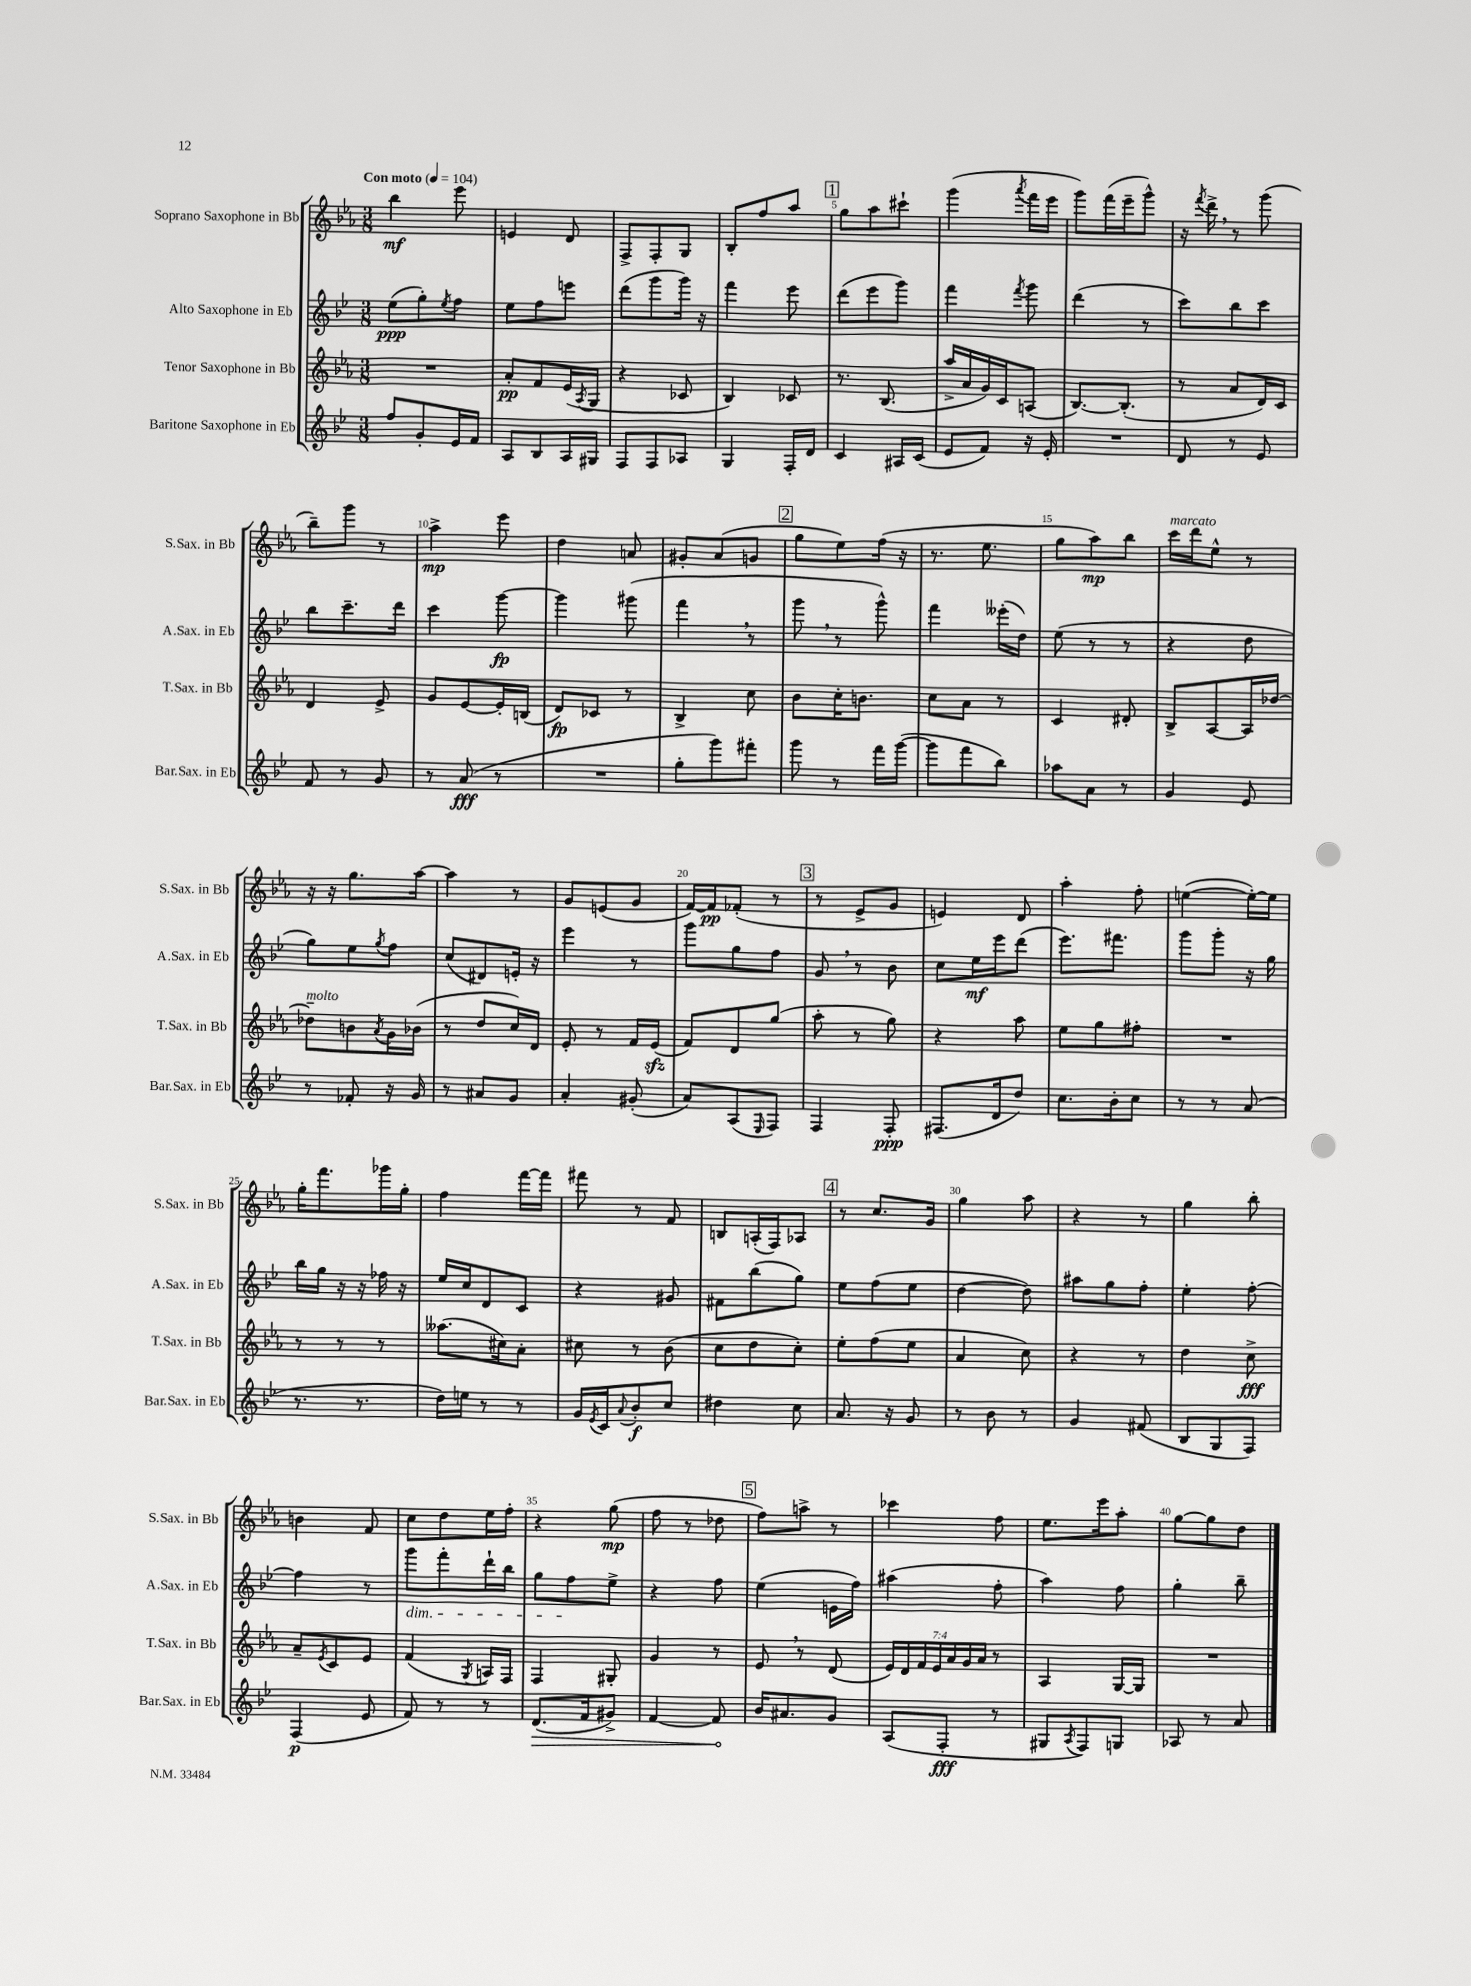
<<
\new StaffGroup <<
\new Staff = "s0" \with { instrumentName = "Soprano Saxophone in Bb" shortInstrumentName = "S.Sax. in Bb" } {
    \clef treble \key ees \major \numericTimeSignature \time 3/8 \tempo "Con moto" 4 = 104
    bes''4\mf ees'''8 |
    e'4 d'8 |
    f8-> f8-. g8 |
    bes8-. f''8 aes''8 |
    \mark \markup { \box "1" } g''8 aes''8 cis'''8-! |
    g'''4( \acciaccatura { aes'''8 } f'''16 ees'''16 |
    g'''8) f'''16( ees'''16-- g'''8-^) |
    r16 \acciaccatura { f'''8 } d'''16-> \breathe r8 g'''8( |
    bes''8--) g'''8 r8 |
    aes''4->\mp ees'''8 |
    d''4 a'8 |
    gis'8-. aes'8( g'8 |
    \mark \markup { \box "2" } g''8 ees''8) f''16( r16 |
    r8. ees''8. |
    g''8 aes''8\mp) bes''8 |
    c'''16^\markup { \italic "marcato" } d'''16 ees''8-^ r8 |
    r16 r16 g''8. aes''16~ |
    aes''4 r8 |
    g'8 e'8( g'8 |
    f'16~) f'16\pp fes'8-.( r8 |
    \mark \markup { \box "3" } r8 ees'8-> g'8 |
    e'4) d'8 |
    aes''4-. f''8-. |
    e''4~( e''16~-.) e''16 |
    g''16-. f'''8. ges'''16 g''16-. |
    f''4 f'''16~ f'''16 |
    fis'''8 r8 f'8 |
    b8 a16-.( f16) aes8 |
    \mark \markup { \box "4" } r8 c''8. g'16 |
    g''4 aes''8 |
    r4 r8 |
    g''4 bes''8-. |
    b'4 f'8 |
    c''8 d''8 ees''16 f''16-. |
    r4 g''8\mp( |
    f''8 r8 des''8 |
    \mark \markup { \box "5" } f''8) a''8-> r8 |
    ces'''4 f''8 |
    ees''8. ees'''16 aes''8-. |
    g''8~ g''8 d''8 \bar "|." |
}
\new Staff = "s1" \with { instrumentName = "Alto Saxophone in Eb" shortInstrumentName = "A.Sax. in Eb" } {
    \clef treble \key bes \major \numericTimeSignature \time 3/8
    ees''8\ppp( g''8-.) \acciaccatura { ees''8 } f''8 |
    ees''8 f''8 e'''8 |
    d'''8( g'''8 g'''16) r16 |
    f'''4 ees'''8 |
    \mark \markup { \box "1" } d'''8( ees'''8 g'''8) |
    f'''4 \acciaccatura { f'''8 } g'''8 |
    d'''4( r8 |
    c'''8) bes''8 c'''8 |
    bes''8 c'''8.-- d'''16 |
    c'''4 g'''8~\fp |
    g'''4 gis'''8( |
    f'''4 \breathe r8 |
    \mark \markup { \box "2" } g'''8 \breathe r8 g'''8-^) |
    f'''4 eeses'''16-.( d''16) |
    ees''8( r8 r8 |
    r4 d''8 |
    g''8) ees''8 \acciaccatura { g''8 } f''8 |
    c''8( dis'8) e'16-. r16 |
    ees'''4 r8 |
    g'''8 g''8 f''8 |
    \mark \markup { \box "3" } g'8 \breathe r8 bes'8 |
    c''8 ees''16\mf ees'''16 d'''8( |
    ees'''8.) fis'''8. |
    g'''8 g'''8-. r16 g''16 |
    bes''16 g''16 r16 r16 fes''16 r16 |
    ees''16 c''16 d'8 c'8 |
    r4 gis'8 |
    fis'8 bes''8( g''8) |
    \mark \markup { \box "4" } ees''8 f''8( ees''8 |
    d''4~ d''8) |
    ais''8 g''8 f''8-. |
    ees''4-. f''8~-. |
    f''4 r8 |
    g'''8\dim f'''8-. d'''16-! bes''16 |
    g''8 f''8\! ees''8-> |
    r4 f''8 |
    \mark \markup { \box "5" } ees''4( e'16 f''16) |
    ais''4( f''8-. |
    a''4) f''8 |
    g''4-. bes''8-- \bar "|." |
}
\new Staff = "s2" \with { instrumentName = "Tenor Saxophone in Bb" shortInstrumentName = "T.Sax. in Bb" } {
    \clef treble \key ees \major \numericTimeSignature \time 3/8 \override Staff.TupletNumber.text = #tuplet-number::calc-fraction-text
    R4. |
    aes'8-.\pp f'8 ees'16( \acciaccatura { aes8 } g16 |
    r4 ces'8 |
    bes4) ces'8 |
    \mark \markup { \box "1" } r8. bes8.( |
    aes''16-> aes'16 g'16) c'16 a8( |
    bes8.~) bes8.-.( |
    r8 aes'8 d'16) c'16 |
    d'4 ees'8-> |
    g'8 ees'8~ ees'16-. b16( |
    d'8\fp) ces'8 r8 |
    bes4-> c''8 |
    \mark \markup { \box "2" } bes'8 c''16-. b'8. |
    c''8 aes'8 r8 |
    c'4 dis'8-. |
    bes8-> aes8~ aes16 des''16~ |
    des''8--^\markup { \italic "molto" } b'8 \acciaccatura { aes'8 } g'16 bes'16( |
    r8 d''8 c''16) d'16 |
    ees'8-. r8 f'16 ees'16\sfz( |
    f'8) d'8 g''8( |
    \mark \markup { \box "3" } aes''8-. r8 g''8) |
    r4 aes''8 |
    ees''8 g''8 fis''8-. |
    R4. |
    r8 r8 r8 |
    aeses''8.( cis''16) aes'8-. |
    cis''8 r8 bes'8( |
    c''8 d''8 c''8-.) |
    \mark \markup { \box "4" } ees''8-. f''8( ees''8 |
    aes'4 c''8) |
    r4 r8 |
    d''4 c''8->\fff |
    aes'8-- \acciaccatura { ees'8 } c'8 ees'8 |
    f'4( \acciaccatura { g8 } a16) f16 |
    f4 gis8-. |
    g'4 r8 |
    \mark \markup { \box "5" } ees'8 \breathe r8 d'8( |
    \tuplet 7/4 { ees'16) d'16 f'16 ees'16 aes'16 g'16 aes'16 } r8 |
    aes4 g16~ g16 |
    R4. \bar "|." |
}
\new Staff = "s3" \with { instrumentName = "Baritone Saxophone in Eb" shortInstrumentName = "Bar.Sax. in Eb" } {
    \clef treble \key bes \major \numericTimeSignature \time 3/8
    f''8 g'8-. ees'16 f'16 |
    a8 bes8 a16 gis16 |
    f8 f8 aes8 |
    g4 f16-. d'16 |
    \mark \markup { \box "1" } c'4 ais16 c'16( |
    ees'8 f'8) r16 ees'16-. |
    R4. |
    d'8 r8 ees'8 |
    f'8 r8 g'8 |
    r8 a'8\fff( r8 |
    R4. |
    g''8-. g'''8) fis'''8-. |
    \mark \markup { \box "2" } g'''8 r8 f'''16 g'''16~( |
    g'''8 f'''8 bes''8) |
    aes''8 a'8 r8 |
    g'4 ees'8 |
    r8 fes'8-. r16 g'16 |
    r8 ais'8 g'8 |
    a'4-. gis'8-.( |
    a'8) a8( \grace { ees16 } f8) |
    \mark \markup { \box "3" } f4 f8-.\ppp |
    fis8.( d'16 d''8) |
    c''8. bes'16-. c''8 |
    r8 r8 a'8( |
    r8. r8. |
    d''16) e''16 r8 r8 |
    g'16 \acciaccatura { ees'8 } c'16 \appoggiatura { a'8 } bes'8-.\f c''8 |
    dis''4 c''8 |
    \mark \markup { \box "4" } a'8. r16 g'8 |
    r8 bes'8 r8 |
    g'4 fis'8( |
    bes8 g8 f8) |
    f4\p( ees'8 |
    f'8) r8 r8 |
    \once \override Hairpin.circled-tip = ##t d'8.\>( f'16 gis'8->) |
    f'4~ f'8\! |
    \mark \markup { \box "5" } bes'16 ais'8. g'8 |
    a8( f8-.\fff r8 |
    gis8 \acciaccatura { a8 } f8) g8 |
    aes8 r8 a'8 \bar "|." |
}
>>
>>
\layout { \context { \Score \override BarNumber.break-visibility = ##(#f #t #t) barNumberVisibility = #(every-nth-bar-number-visible 5) } }
